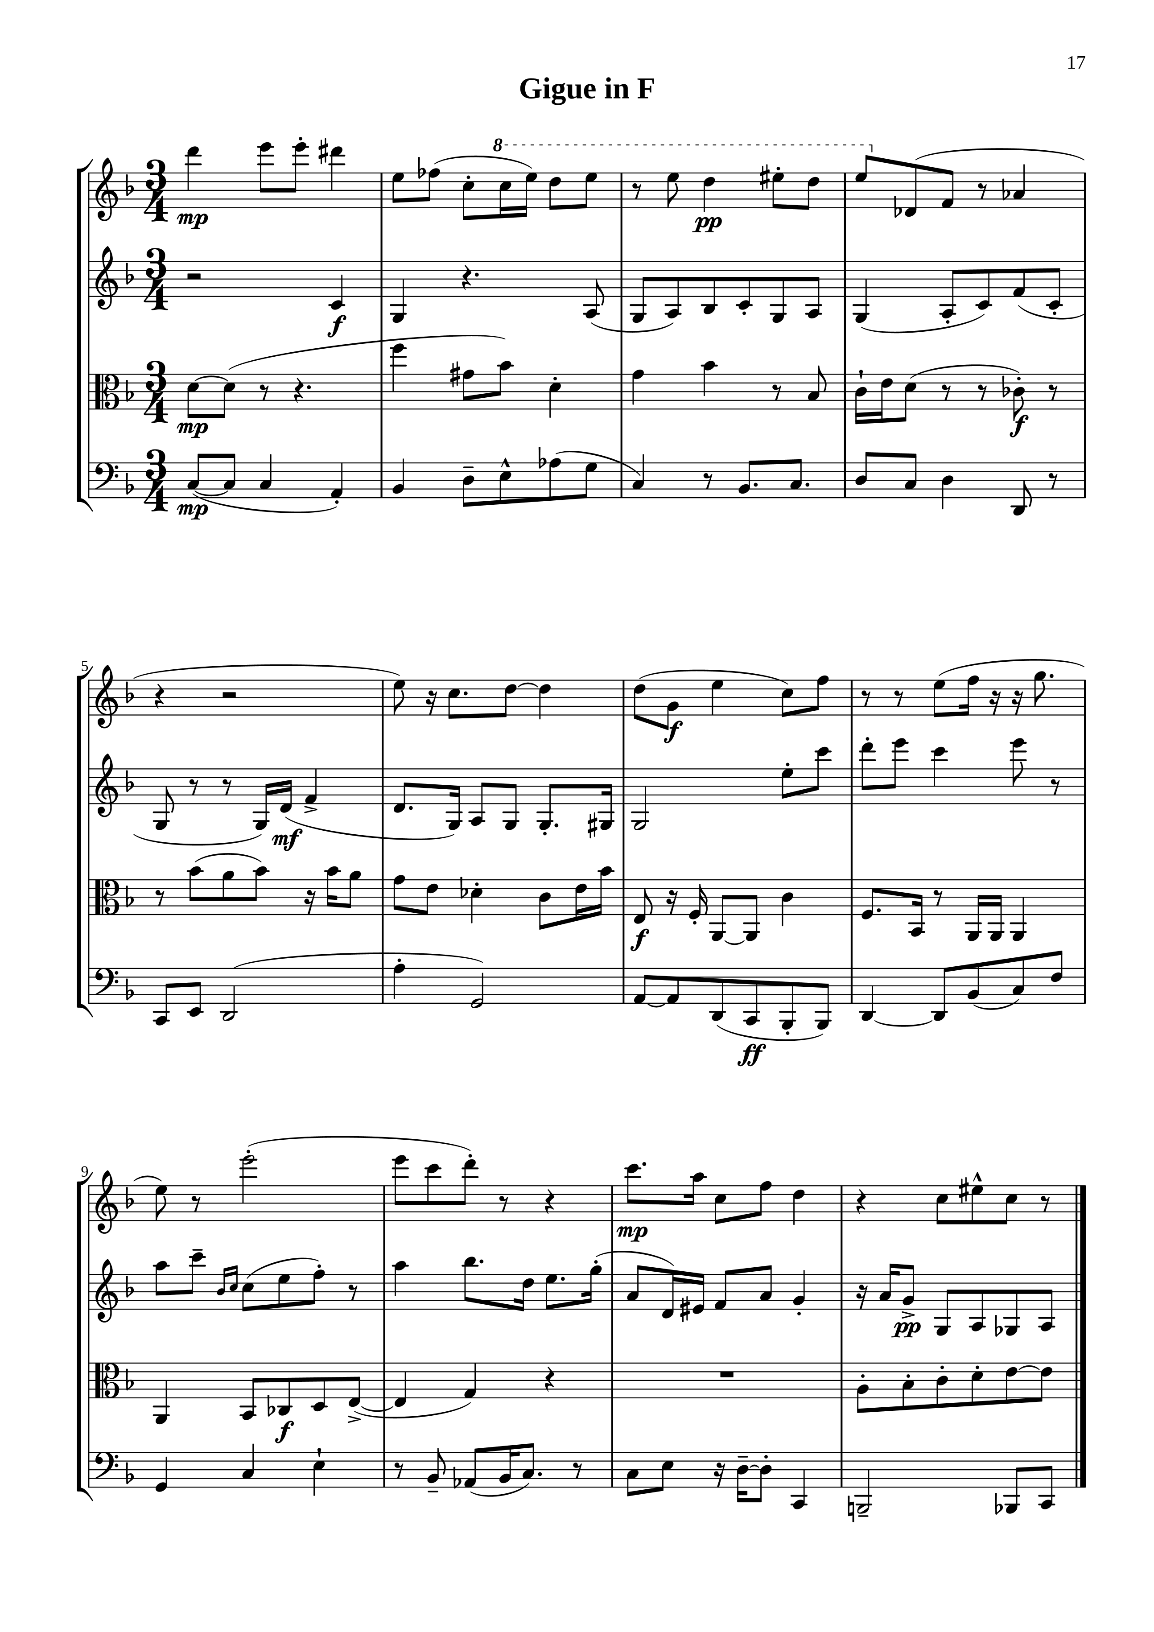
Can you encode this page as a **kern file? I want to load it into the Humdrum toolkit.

**kern	**kern	**kern	**kern
*staff4	*staff3	*staff2	*staff1
*clefF4	*clefC3	*clefG2	*clefG2
*k[b-]	*k[b-]	*k[b-]	*k[b-]
*M3/4	*M3/4	*M3/4	*M3/4
([8C/L	[8d\L	2r	4ddd\
8C/]J	(8d\]J	.	.
4C/	8r	.	8eee\L
.	4.r	.	8eee'\J
4AA'/)	.	4c/	4ddd#\
=	=	=	=
4BB-/	4ff\	4G/	8ee\L
.	.	.	(8ff-\J
8D~\L	8g#\L	4.r	8cc'\L
8E^^\	8b-\J)	.	16ccc\L
.	.	.	16eee\JJ)
(8A-\	4d'\	.	8ddd\L
8G\J	.	(8A/	8eee\J
=	=	=	=
4C/)	4g\	8G/L	8r
.	.	8A/)	8eee\
8r	4b-\	8B-/	4ddd\
8.BB-/L	.	8c'/	.
.	8r	8G/	8eee#'\L
8.C/J	.	.	.
.	8B-/	8A/J	8ddd\J
=	=	=	=
8D/L	16c`\LL	(4G/	8eee/L
.	16e\J	.	.
8C/J	(8d\J	.	(8d-/
4D\	8r	8A'/L	8f/J
.	8r	8c/)	8r
8DD/	8c-'\)	(8f/	4a-/
8r	8r	8c'/J	.
=	=	=	=
8CC/L	8r	8G/	4r
8EE/J	(8b-\L	8r	.
(2DD/	8a\	8r	2r
.	8b-\J)	16G/LL)	.
.	.	(16d/JJ	.
.	16r	4f^/	.
.	16b-\LK	.	.
.	8a\J	.	.
=	=	=	=
4A'\	8g\L	8.d/L	8ee\)
.	8e\J	.	16r
.	.	16G/Jk)	8.cc\L
2GG/)	4d-'\	8A/L	.
.	.	8G/J	[8dd\J
.	8c\L	8.G'/L	4dd\]
.	16e\L	.	.
.	16b-\JJ	16G#/Jk	.
=	=	=	=
[8AA/L	8E/	2G/	(8dd\L
8AA/]	16r	.	8g\J
.	16F'/	.	.
(8DD/	[8AA/L	.	4ee\
8CC/	8AA/]J	.	.
8BBB-'/	4c\	8ee'\L	8cc\L)
8BBB-/J)	.	8ccc\J	8ff\J
=	=	=	=
[4DD/	8.F/L	8ddd'\L	8r
.	.	8eee\J	8r
.	16BB-/Jk	.	.
8DD/]L	8r	4ccc\	(8ee\L
(8BB-/	16AA/LL	.	16ff\Jk
.	16AA/JJ	.	16r
8C/)	4AA/	8eee\	16r
.	.	.	8.gg\
8F/J	.	8r	.
=	=	=	=
4GG/	4AA/	8aa\L	8ee\)
.	.	8ccc~\J	8r
.	.	16qqb-/LL	.
.	.	16qqcc/JJ	.
4C/	8BB-/L	(8cc\L	(2eee'\
.	8C-/	8ee\	.
4E`\	8D/	8ff'\J)	.
.	([8E^/J	8r	.
=	=	=	=
8r	4E/]	4aa\	8eee\L
8BB-~/	.	.	8ccc\
(8AA-/L	4G/)	8.bb-\L	8ddd'\J)
16BB-/K	.	.	8r
8.C/J)	.	16dd\Jk	.
.	4r	8.ee\L	4r
8r	.	.	.
.	.	(16gg'\Jk	.
=	=	=	=
8C\L	2.r	8a/L	8.ccc\L
8E\J	.	16d/L)	.
.	.	16e#/JJ	16aa\Jk
16r	.	8f/L	8cc\L
[16D~\LK	.	.	.
8D'\]J	.	8a/J	8ff\J
4CC/	.	4g'/	4dd\
=	=	=	=
2BBB~/	8A'\L	16r	4r
.	.	16a/LK	.
.	8B-'\	8g^/J	.
.	8c'\	8G/L	8cc\L
.	8d'\	8A/	8ee#^^\
8BBB-/L	[8e\	8G-/	8cc\J
8CC/J	8e\]J	8A/J	8r
==	==	==	==
*-	*-	*-	*-
